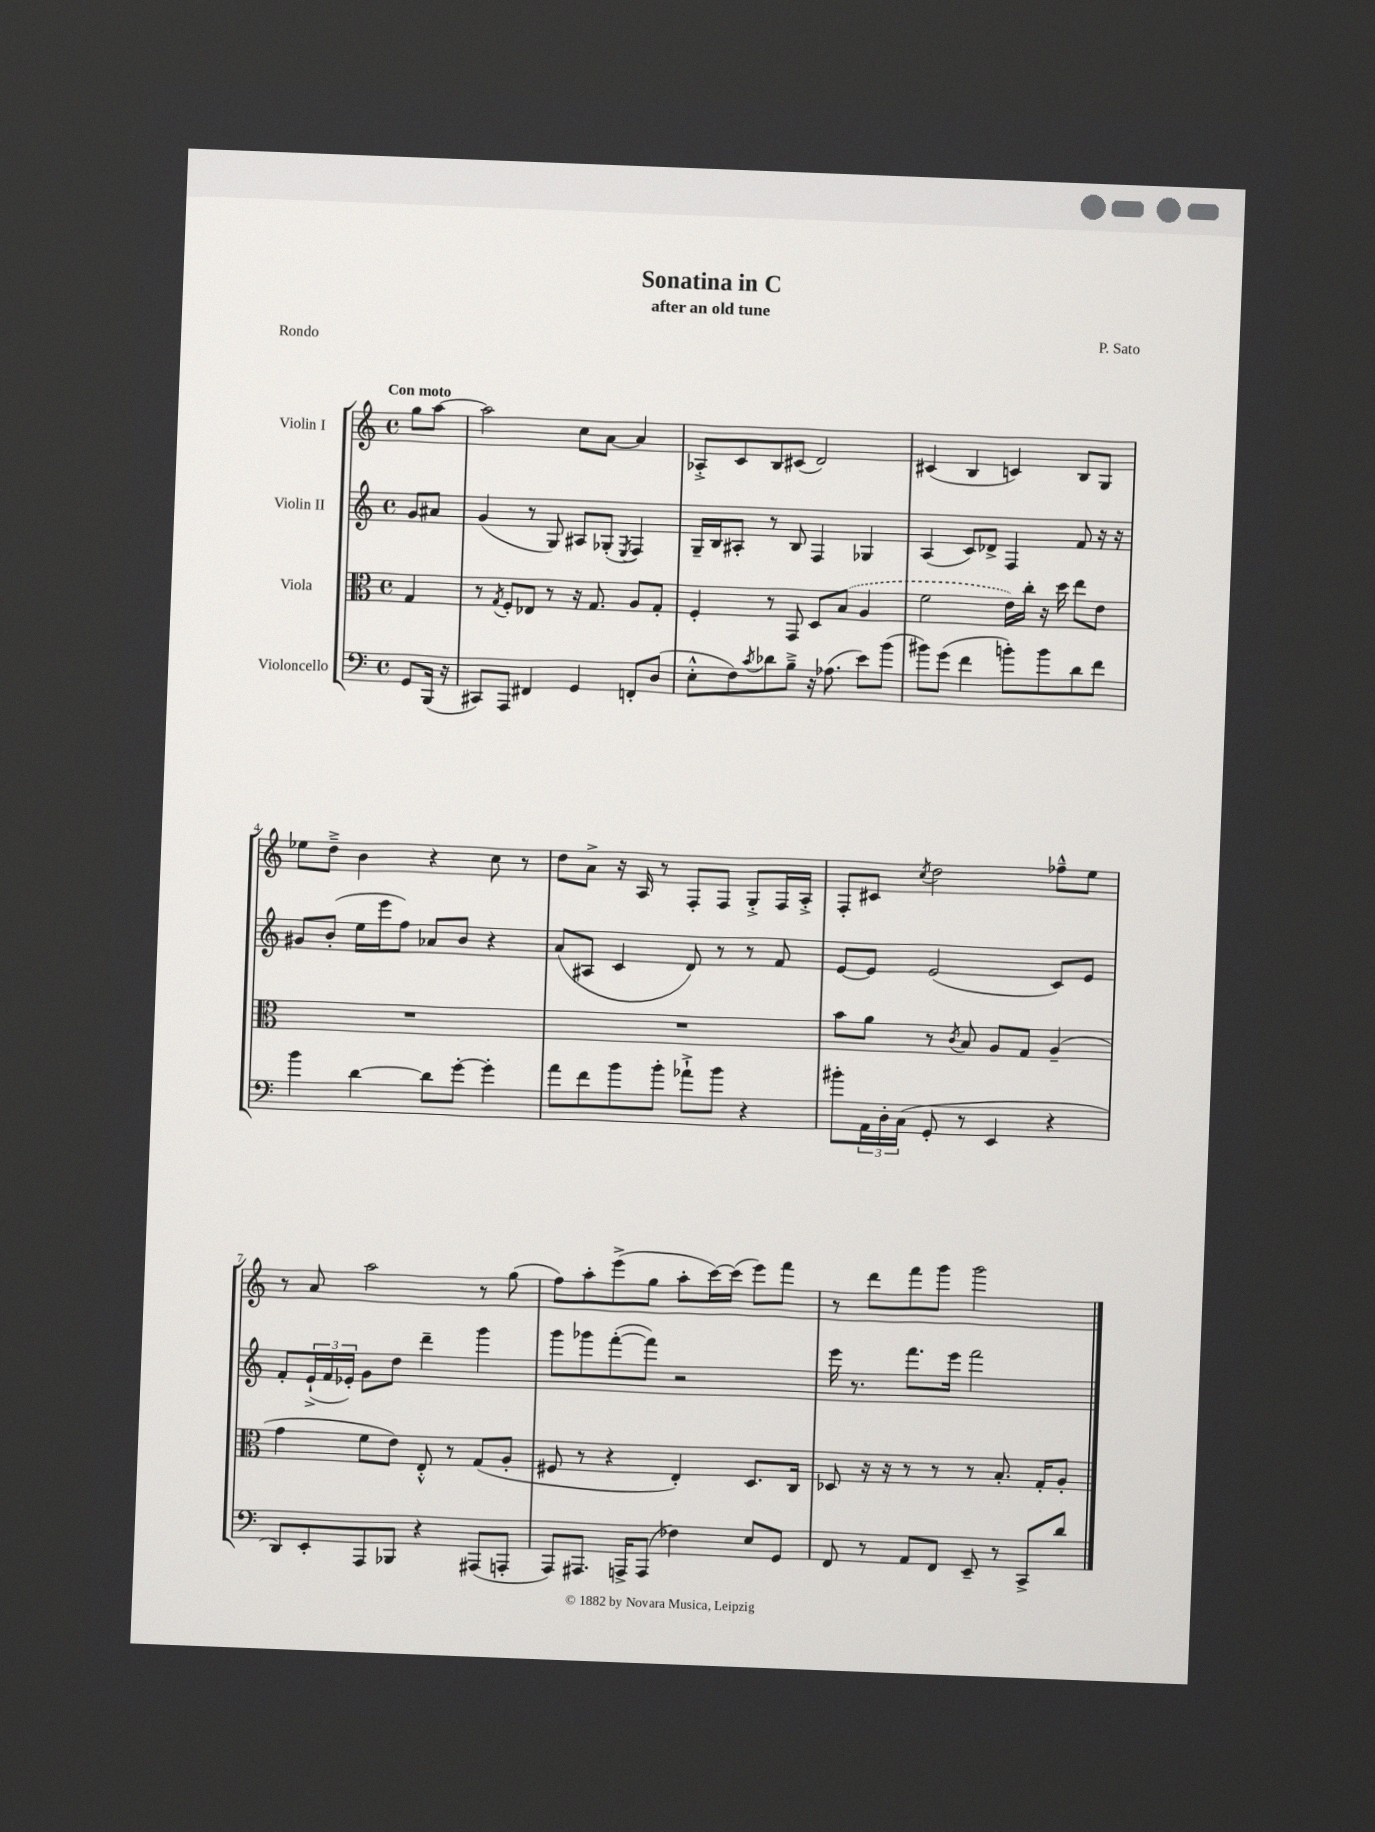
\header { title = "Sonatina in C" composer = "P. Sato" subtitle = "after an old tune" piece = "Rondo" }
<<
\new StaffGroup <<
\new Staff = "s0" \with { instrumentName = "Violin I" } {
    \clef treble \key c \major \defaultTimeSignature \time 4/4 \partial 4 \tempo "Con moto"
    g''8 a''8~ |
    a''2 c''8 a'8~ a'4 |
    aes8-.-> c'8 b8 cis'8( d'2) |
    cis'4( b4 c'4) b8 g8 |
    ees''8 d''8---> b'4 r4 c''8 r8 |
    d''8 a'8-> r16 a16 r8 f8-. f8 g8-.-> f16 a16-.-> |
    f8-. cis'8 \acciaccatura { c''8 } d''2 fes''8---^ e''8 |
    r8 a'8 a''2 r8 g''8( |
    f''8) a''8-. e'''8->( g''8 a''8-. c'''16~) c'''16( e'''8) f'''8 |
    r8 d'''8 f'''8 g'''8 g'''2 \bar "|." |
}
\new Staff = "s1" \with { instrumentName = "Violin II" } {
    \clef treble \key c \major \defaultTimeSignature \time 4/4 \partial 4
    g'8 ais'8 |
    g'4( r8 g8) ais8 ges8-.( \acciaccatura { e8 } f4) |
    g16-- b16 ais8-. r8 b8 f4 ges4 |
    a4( c'8) des'8-> f4 f'8 r16 r16 |
    gis'8 b'8-.( e''16 e'''16 f''8) aes'8 b'8 r4 |
    a'8( ais8 c'4 d'8) r8 r8 f'8 |
    e'8~ e'8 e'2( c'8) e'8 |
    f'8-. \tuplet 3/2 { e'16-!->( f'16 ees'16-.) } g'8 d''8 d'''4-- g'''4 |
    g'''8 ges'''8 f'''8~-.( f'''8) r2 |
    e'''16 r8. f'''8. e'''16 f'''2 \bar "|." |
}
\new Staff = "s2" \with { instrumentName = "Viola" } {
    \clef alto \key c \major \defaultTimeSignature \time 4/4 \partial 4
    g4 |
    r8 \acciaccatura { g8 } f8-. ees8 r8 r16 g8. a8 g8-. |
    f4-. r8 g,8 d8 \once \slurDashed b8( a4 |
    f'2 e'16) c''16-. r16 d''16 e''8 e'8 |
    R1 |
    R1 |
    b'8 a'8 r8 \acciaccatura { c'8 } b8 a8 g8 a4--( |
    g'4 f'8 e'8) e8-.-^ r8 g8( a8-. |
    fis8 r8 r4 e4-.) d8. c16 |
    des8 r16 r16 r8 r8 r8 b8.-. g16-. a8-. \bar "|." |
}
\new Staff = "s3" \with { instrumentName = "Violoncello" } {
    \clef bass \key c \major \defaultTimeSignature \time 4/4 \partial 4
    g,8 b,,16( r16 |
    cis,8) a,,8 fis,4 g,4 f,8-. d8( |
    e8-.-^ f8) \acciaccatura { c'8 } des'8 b8---> r16 aes8.( e'8) b'8( |
    bis'8) g'8( f'4 b'8-.) b'8 d'8 f'8 |
    b'4 d'4~ d'8 g'8~-. g'4-. |
    a'8 f'8 b'8 b'8-. aes'8-!-> b'8 r4 |
    bis'8-. \tuplet 3/2 { a,16 d16-. c16( } g,8-. r8 e,4 r4 |
    d,8) e,8-. a,,8 bes,,8 r4 ais,,8( a,,8-. |
    a,,8) ais,,8. a,,16-> a,,8( fes4) e8 g,8 |
    f,8 r8 a,8 f,8 e,8-- r8 c,8-> d'8 \bar "|." |
}
>>
>>
